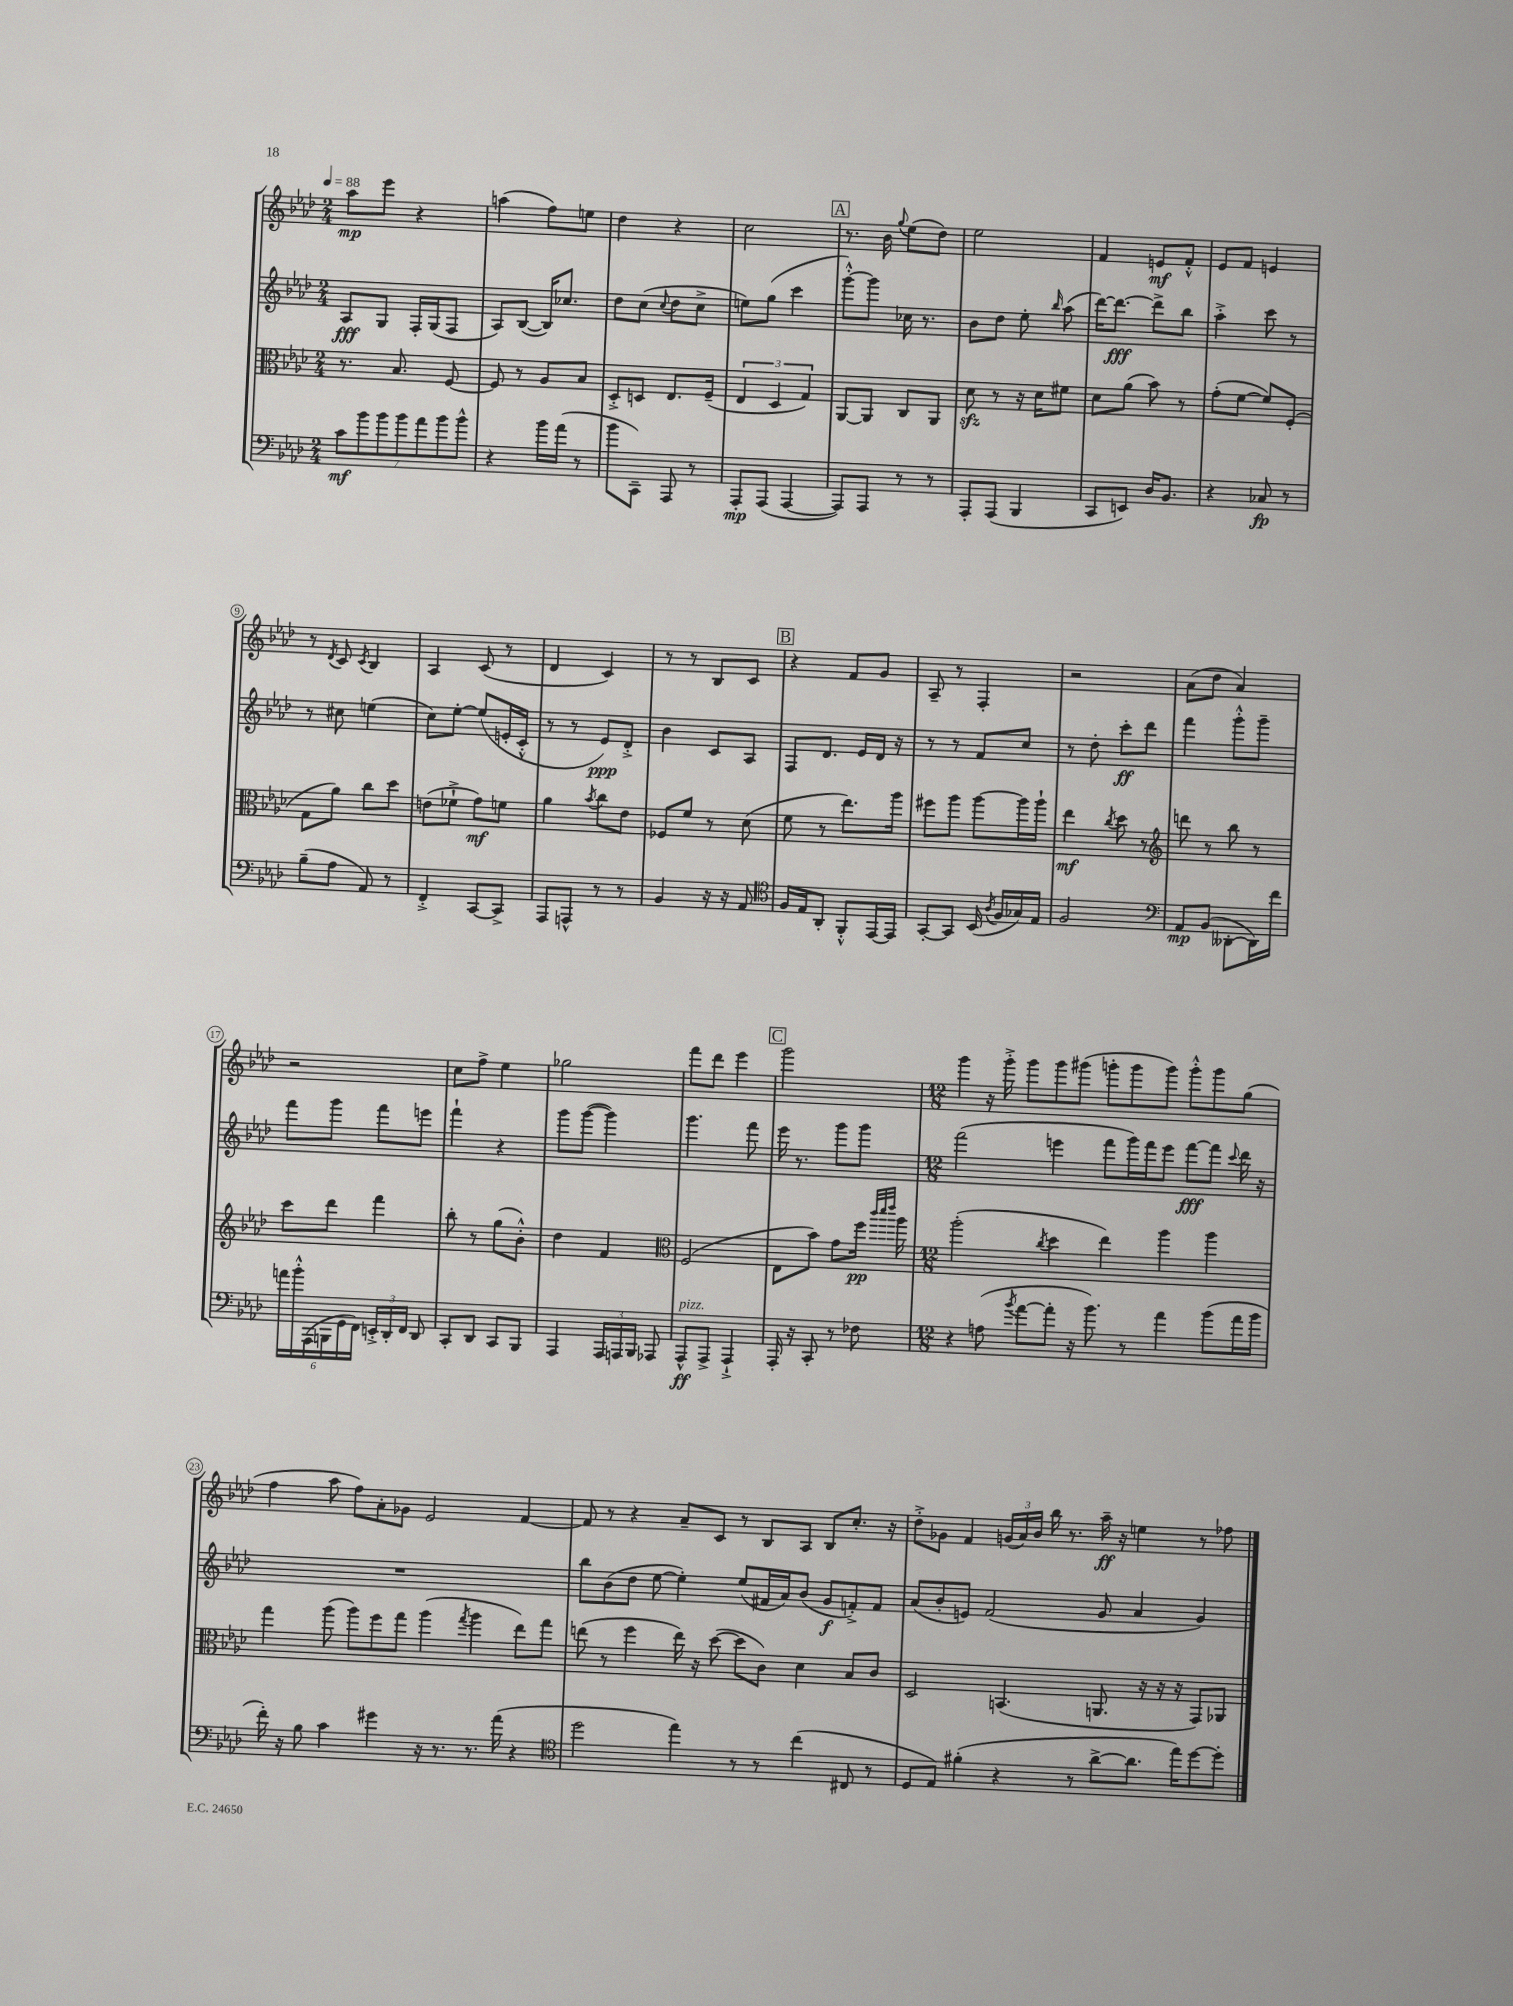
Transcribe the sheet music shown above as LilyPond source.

<<
\new StaffGroup <<
\new Staff = "s0" {
    \clef treble \key aes \major \numericTimeSignature \time 2/4 \tempo 4 = 88
    \autoBeamOff aes''8[\mp ees'''8] r4 |
    a''4( f''8[) e''8] |
    des''4 r4 |
    c''2 |
    \mark \markup { \box "A" } r8. bes'16 \appoggiatura { g''8 } ees''8[( des''8]) |
    ees''2 |
    f'4 e'8[\mf f'8]-.-^ |
    ees'8[ f'8] e'4 |
    r8 \acciaccatura { des'8 } c'8 \acciaccatura { c'8 } bes4 |
    aes4 c'8( r8 |
    des'4 c'4) |
    r8 r8 bes8[ c'8] |
    \mark \markup { \box "B" } r4 f'8[ g'8] |
    aes8-- r8 f4-. |
    r2 |
    aes'8[( des''8] aes'4) |
    r2 |
    c''8[ f''8]-> ees''4 |
    ges''2 |
    f'''8[ des'''8] ees'''4 |
    \mark \markup { \box "C" } g'''2 |
    \numericTimeSignature \time 12/8 g'''4 r16 g'''16-.-> g'''8[ g'''8 gis'''8]( g'''8[-. g'''8 g'''8]) g'''8[-.-^ g'''8 g''8]( |
    f''4 aes''8 f''8[) aes'8-. ges'8] ees'2 f'4~ |
    f'8 r8 r4 aes'8[-- c'8] r8 bes8[ aes8] bes8[ c''8.]-. r16 |
    des''8[-.-> ges'8] f'4 \tuplet 3/2 { g'16[( aes'16) bes'16] } bes''16 r8. aes''16--\ff r16 e''4 r8 fes''8 \bar "|." |
}
\new Staff = "s1" {
    \clef treble \key aes \major \numericTimeSignature \time 2/4
    \autoBeamOff aes8[\fff g8] f16[-. g16( f8] |
    aes8[) bes8]~( bes16[) ces''8.] |
    des''8[ c''8]( \appoggiatura { c''8 } des''8[ c''8]-> |
    e''8[) g''8]( c'''4 |
    \mark \markup { \box "A" } g'''8[~-.-^) g'''8] ces''16 r8. |
    bes'8[ des''8] ees''8-. \grace { bes''16 } aes''8( |
    des'''16[~) des'''8.]~\fff des'''8[-> bes''8] |
    aes''4-.-> c'''8 r8 |
    r8 cis''8 e''4( |
    c''8[) ees''8]~-. ees''8[( e'16-. c'16]-.-^ |
    r8 r8 ees'8[\ppp) des'8]-.-> |
    bes'4 c'8[ aes8] |
    \mark \markup { \box "B" } f8[ des'8.] ees'16[ des'16] r16 |
    r8 r8 f'8[ c''8] |
    r8 des''8-. c'''8[-.\ff des'''8] |
    f'''4 g'''8[-.-^ g'''8]-- |
    f'''8[ g'''8] f'''8[ e'''8] |
    f'''4-! r4 |
    g'''8[ g'''8]~( g'''4) |
    g'''4. f'''8 |
    \mark \markup { \box "C" } ees'''16 r8. g'''8[ g'''8] |
    \numericTimeSignature \time 12/8 f'''2( e'''4 f'''8[ g'''16) f'''16 e'''8] f'''8[~\fff f'''8] \appoggiatura { c'''8 } des'''16 r16 |
    R1. |
    bes''8[ bes'8( des''8] ees''8~ ees''4-.) ees''8[( fis'16 aes'16) bes'8]( g'8[\f f'8-.->) f'8] |
    aes'8[( bes'8-. e'8]) f'2( g'8 aes'4 g'4) \bar "|." |
}
\new Staff = "s2" {
    \clef alto \key aes \major \numericTimeSignature \time 2/4
    \autoBeamOff r8. bes8. f8~ |
    f8 r8 aes8[ bes8] |
    des8[-.-> d8] ees8.[ f16]--( |
    \tuplet 3/2 { ees4 des4 g4) } |
    \mark \markup { \box "A" } aes,8[~ aes,8] c8[ aes,8] |
    des'8\sfz r8 r16 des'16[ fis'8] |
    des'8[ aes'8]( bes'8) r8 |
    g'8[-.( f'8]~ f'8[) f8]-.( |
    g8[ aes'8]) c''8[ des''8] |
    e'8[( fes'8]-!-> g'8[\mf) f'8] |
    aes'4 \acciaccatura { bes'8 } c''8[ ees'8] |
    fes8[ f'8] r8 des'8( |
    \mark \markup { \box "B" } f'8 r8 ees''8.[) aes''16] |
    fis''8[ aes''8] aes''8[~ aes''16 aes''16]-! |
    ees''4\mf \acciaccatura { c''8 } des''8 r8 |
    \clef treble d'''8 r8 bes''8 r8 |
    c'''8[ des'''8] f'''4 |
    bes''8-. r8 g''8[( bes'8]-.-^) |
    des''4 f'4 |
    \clef alto f2( |
    \mark \markup { \box "C" } ees8[ bes'8]) g'8[ f''16]\pp \grace { c'''32[ des'''32 ees'''32] } aes''16 |
    \numericTimeSignature \time 12/8 aes''2-.( \acciaccatura { c''8 } des''4 ees''4) aes''4 aes''4 |
    g''4 aes''8( aes''8[) f''8 g''8] aes''4( \acciaccatura { g''8 } aes''4 ees''8[) g''8] |
    e''8( r8 f''4 e''16) r16 des''8~( des''8[ c'8]) des'4 bes8[ c'8] |
    des2 b,4.( a,8. r16 r16 r16 g,8[) aes,8] \bar "|." |
}
\new Staff = "s3" {
    \clef bass \key aes \major \numericTimeSignature \time 2/4
    \autoBeamOff \tuplet 7/4 { c'8[\mf bes'8 bes'8 bes'8 aes'8 bes'8 bes'8]-^ } |
    r4 bes'16[ aes'16]( r8 |
    bes'8[ c,8]--) aes,,8 r8 |
    aes,,8[-.\mp aes,,8]( aes,,4~ |
    \mark \markup { \box "A" } aes,,8[) aes,,8] r8 r8 |
    aes,,8[-. aes,,8]( bes,,4 |
    c,8[ e,8]) des16[ bes,8.] |
    r4 ces8\fp r8 |
    bes8[--( aes8] aes,8) r8 |
    f,4-.-> c,8[~ c,8]-> |
    aes,,8[ a,,8]-^ r8 r8 |
    bes,4 r16 r16 aes,8 |
    \mark \markup { \box "B" } \clef tenor f16[ ees16 aes,8]-. f,8[-.-^ ees,16~ ees,16] |
    g,8[~-. g,8] bes,16( \acciaccatura { aes8 } f16[ ges16) ees16] |
    f2 |
    \clef bass aes,8[\mp bes,8]( deses,8[~-. deses,16) f'16] |
    \tuplet 6/4 { a'16[ bes'16-.-^ aes,,16( b,,16 g,16 f,16]) } \tuplet 3/2 { e,16[-.-> des,16-. f,16] } des,8 |
    c,8[-. des,8] c,8[ bes,,8] |
    aes,,4 \tuplet 3/2 { aes,,16[ a,,16 bes,,16] } aes,,8 |
    aes,,8[-^\ff^\markup { \italic "pizz." } aes,,8]-> aes,,4-!-> |
    \mark \markup { \box "C" } aes,,16-. r16 c,8-. r8 fes8 |
    \numericTimeSignature \time 12/8 r4 a8( \acciaccatura { bes'8 } aes'8[~ aes'8]-. r16 bes'8.) r8 aes'4 bes'8[( aes'16 bes'16] |
    f'16-.) r16 bes8 c'4 gis'4 r16 r8. r8. aes'16( r4 |
    \clef tenor des''2 ees''4) r8 r8 c''4( cis8 r8 |
    des8[ ees8]) fis'4-.( r4 r8 aes'8[~-> aes'8.] ees''16[) des''8~ des''8]-. \bar "|." |
}
>>
>>
\layout { \context { \Score \override BarNumber.stencil = #(make-stencil-circler 0.1 0.3 ly:text-interface::print) } }
